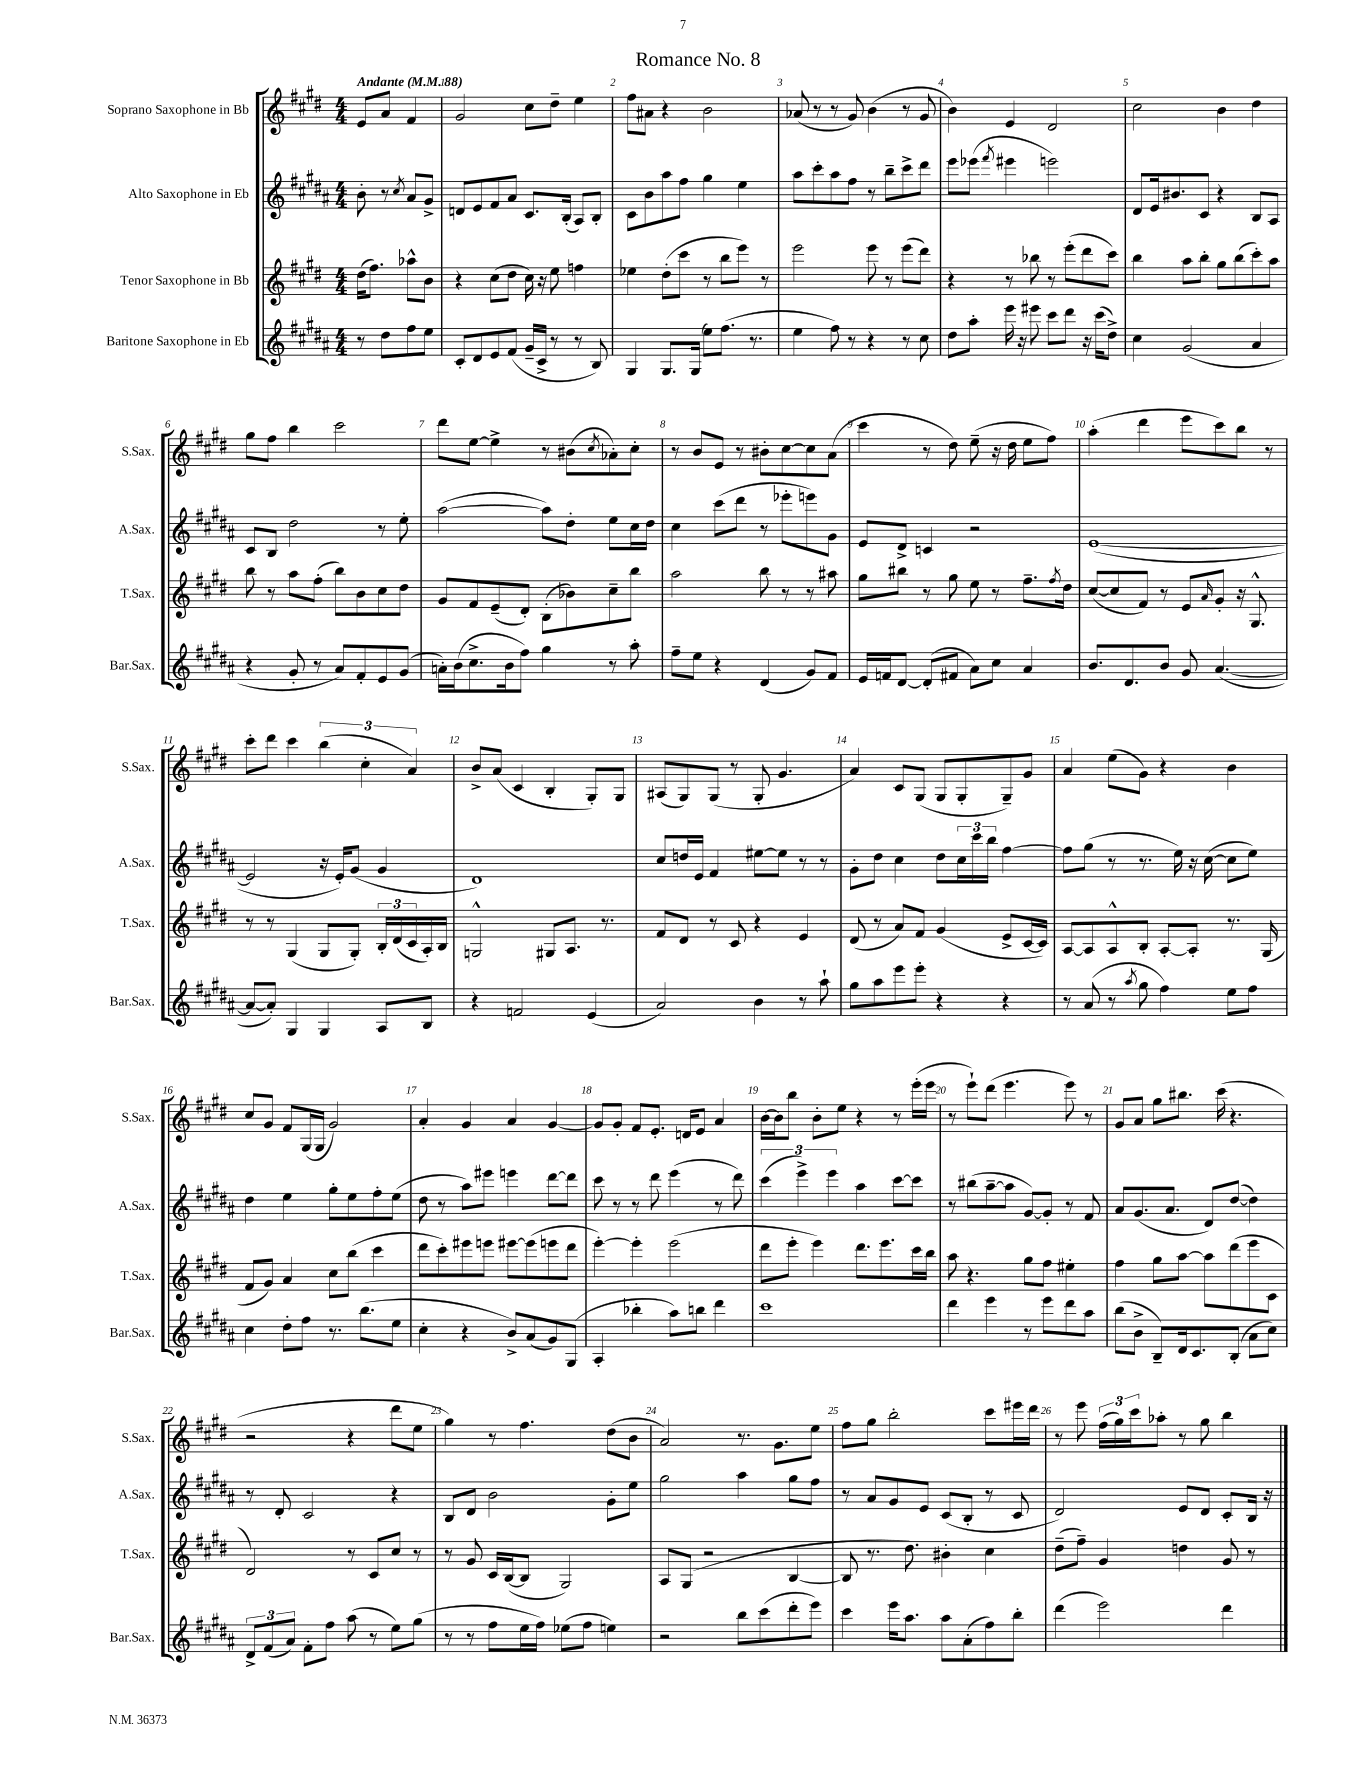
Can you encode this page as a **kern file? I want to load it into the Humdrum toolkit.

**kern	**kern	**kern	**kern
*staff4	*staff3	*staff2	*staff1
*clefG2	*clefG2	*clefG2	*clefG2
*k[f#c#g#d#a#]	*k[f#c#g#d#]	*k[f#c#g#d#a#]	*k[f#c#g#d#]
*M4/4	*M4/4	*M4/4	*M4/4
*MM88	*MM88	*MM88	*MM88
8r	(16dd#	8b'	8e
.	8.ff#)	.	.
8dd#	.	8r	8a
.	.	8qcc#	.
8ff#	8aa-^^	8a#	4f#
8ee	8b	8g#^	.
=	=	=	=
8c#'	4r	8d	2g#
8d#	.	8e	.
8e	(8cc#	8f#	.
(8f#	8dd#	8a#	.
16g#~	16cc#)	8.c#	8cc#
16c#^	16r	.	.
8r	8ee	.	8dd#~
.	.	(16B'	.
8r	4ff	8A#)	4ee
8B)	.	8B'	.
=	=	=	=
4G#	4ee-	8c#	8ff#
.	.	8b	8a#
8.G#	(8dd#'	8aa#	4r
.	8ccc#	8ff#	.
(16G#	.	.	.
8ee)	8r	4gg#	2b
(8.ff#	8bb	.	.
.	8eee)	4ee	.
8.r	.	.	.
.	8r	.	.
=	=	=	=
4ee	2eee	8aa#	(8a-
.	.	8ccc#'	8r
8ff#)	.	8aa#	8r
8r	.	8ff#	8g#)
4r	8eee	8r	(4b
.	8r	8bb~	.
8r	(8eee	8ccc#^	8r
8cc#	8ddd#)	8ddd#	8g#
=	=	=	=
8dd#	4r	8eee	4b)
8aa#'	.	(8eee-	.
.	.	8qfff#	.
16eee	8r	4eee#	4e
16r	.	.	.
8eee#	8bb-	.	.
8ccc#	8r	2eee)	2d#
8ddd#	(8eee'	.	.
16r	8ddd#	.	.
(16ccc#	.	.	.
8dd#^)	8ccc#)	.	.
=	=	=	=
4cc#	4bb	8d#	2cc#
.	.	16e	.
.	.	8.b#	.
(2g#	8aa	.	.
.	8bb'	8c#	.
.	8gg#	4r	4b
.	(8bb	.	.
4a#	8ccc#')	8B	4dd#
.	8aa	8A#	.
=	=	=	=
4r	8bb	8c#	8gg#
.	8r	8B	8ff#
8g#'	8aa	2dd#	4bb
8r	(8ff#'	.	.
8a#)	8bb)	.	2ccc#
8f#'	8b	.	.
8e	8cc#	8r	.
(8g#	8dd#	8ee'	.
=	=	=	=
16a')	8g#	([2aa#	8ddd#
(16b	.	.	.
8.cc#^	8f#	.	[8ee
.	(8e~	.	4ee^]
16b	.	.	.
8ff#)	8d#')	.	.
4gg#	(8B'	8aa#])	8r
.	8b-)	8dd#'	(8b#
.	.	.	8qcc#
8r	8cc#~	8ee	8a-')
8aa#'	8bb	16cc#	8cc#'
.	.	16dd#	.
=	=	=	=
8ff#~	2aa	4cc#	8r
8ee	.	.	8b
4r	.	(8ccc#	8e
.	.	8ddd#	8r
(4d#	8bb	8r	8b#'
.	8r	8eee-'	[8cc#
8g#)	8r	8eee)	8cc#]
8f#	8aa#	8g#	(8a
=	=	=	=
16e	8gg#	8e	4ccc#
16f	.	.	.
[8d#	8bb#	8d#^	.
(8d#']	8r	4c	8r
8f#	8gg#	.	8dd#)
8a#)	8ee	2r	(8ee~
8cc#	8r	.	16r
.	.	.	16dd#
4a#	8.ff#~	.	8ee
.	.	.	8ff#)
.	8qff#	.	.
.	16dd#	.	.
=	=	=	=
8.b	([8cc#	([1e	(4aa'
.	8cc#]	.	.
8.d#	.	.	.
.	8f#)	.	4ddd#
8b	8r	.	.
8g#	8e	.	8eee
.	16qqa	.	.
([4.a#	8g#'	.	8ccc#)
.	16r	.	8bb
.	8.G#^^	.	.
.	.	.	8r
=	=	=	=
8a#_	8r	2e]	8ccc#'
8a#'])	8r	.	8ddd#
4G#	(4G#	.	4ccc#
4G#	8G#	16r	(6bb
.	.	16e')	.
.	8G#')	(8g#	.
.	.	.	6cc#'
8A#	24B'	4g#	.
.	(24d#	.	.
.	24c#	.	6a)
8B	16A')	.	.
.	16B	.	.
=	=	=	=
4r	2G^^	1d#)	8b^
.	.	.	(8a
2f	.	.	4c#
.	8G#	.	4B'
.	8.A	.	.
(4e	.	.	8G#')
.	8.r	.	.
.	.	.	8G#
=	=	=	=
2a#)	8f#	8cc#	(8A#
.	8d#	16dd	8G#)
.	.	16e	.
.	8r	4f#	(8G#
.	8c#	.	8r
4b	4r	[8ee#	8G#'
.	.	8ee#]	4.g#
8r	4e	8r	.
8aa#`	.	8r	.
=	=	=	=
8gg#	(8d#	8g#'	4a)
8aa#	8r	8dd#	.
8eee	8a)	4cc#	8c#
8eee'	8f#	.	(8G#
4r	(4g#	8dd#	8G#
.	.	24cc#	8G#'
.	.	24ccc#	.
.	.	24bb	.
4r	8e^	[4ff#	8G#~)
.	[16c#	.	8g#
.	16c#])	.	.
=	=	=	=
8r	[8A	8ff#]	4a
(8a#	8A]	(8gg#	.
8r	8A^^	8r	(8ee
8qaa#	.	.	.
8gg#	8B'	8.r	8g#)
4ff#)	[8A'	.	4r
.	.	16ee)	.
.	8A']	16r	.
.	.	([16cc#	.
8ee	8.r	8cc#]	4b
8ff#	.	8ee)	.
.	(16G#	.	.
=	=	=	=
4cc#	8f#	4dd#	8cc#
.	8g#)	.	8g#
8dd#'	4a	4ee	8f#
8ff#	.	.	(16G#
.	.	.	16G#
8.r	8cc#	8gg#'	2g#)
.	(8bb	8ee	.
(8.bb	.	.	.
.	4ccc#	8ff#'	.
8ee	.	(8ee	.
=	=	=	=
4cc#'	8ddd#	8dd#	4a'
.	8ccc#')	8r	.
4r	8eee#	8aa#)	4g#
.	8eee	8eee#	.
8b^)	[8eee#	4eee	4a
(8a#	(8eee#]	.	.
8g#)	8eee	[8ddd#	[4g#
(8G#	8ddd#	8ddd#]	.
=	=	=	=
4A#'	[4eee')	8ccc#	8g#]
.	.	8r	8g#'
4bb-'	4eee']	8r	8f#
.	.	8ddd#	8.e'
8aa#)	(2eee	(4eee	.
.	.	.	16d
8bb	.	.	8e
4ddd#	.	8r	4a
.	.	8ddd#)	.
=	=	=	=
1ccc#	8ddd#	(6ccc#	[16b
.	.	.	16b]
.	8eee'	.	8bb
.	.	6eee^)	.
.	4eee)	.	8b'
.	.	6eee	.
.	.	.	8ee
.	8.ddd#	4aa#	4r
.	8.eee	.	.
.	.	[8ccc#	8r
.	16ccc#	8ccc#]	(16eee'
.	16bb	.	16eee
=	=	=	=
4ddd#	8aa	8r	8r
.	4.r	(8bb#	8eee`)
4eee	.	[8aa#~	(8ddd#
.	.	8aa#]	4.eee
8r	8gg#	[8g#)	.
8eee	8ff#	8g#']	.
8ddd#	4ee#'	8r	8eee)
8aa#	.	8f#	8r
=	=	=	=
(8bb	4ff#	8a#	8g#
8b^	.	(8.g#	8a
8B~)	8gg#	.	8gg#
.	.	8.a#	.
16d#	[8aa	.	8.bb#
8.c#	.	.	.
.	8aa]	8d#)	.
.	.	.	(16ccc#
(8B'	(8ddd#	([8dd#	4.r
8a#	8eee	4dd#])	.
8cc#)	8c#	.	.
=	=	=	=
12d#^	2d#)	8r	2r
(12f#	.	.	.
.	.	8d#'	.
12a#)	.	.	.
8f#'	.	2c#	.
8ff#	.	.	.
(8aa#	8r	.	4r
8r	8c#	.	.
8ee)	8cc#	4r	8ddd#
(8gg#	8r	.	8ee
=	=	=	=
8r	8r	8B	4gg#)
8r	8g#	8d#	.
8ff#	16c#	2b	8r
.	([16B	.	.
16ee	8B]	.	4.ff#
16ff#)	.	.	.
(8ee-	2G#)	.	.
8ff#	.	.	.
4ee)	.	8g#'	(8dd#
.	.	8ee	8b
=	=	=	=
2r	8A	2gg#	2a)
.	(8G#	.	.
.	2r	.	.
8bb	.	4aa#	8.r
(8ccc#	.	.	.
.	.	.	8.g#
8ddd#'	[4B	8gg#	.
8eee)	.	8ff#	8ee
=	=	=	=
4ccc#	8B]	8r	8ff#
.	8.r	8a#	8gg#
16eee	.	8g#	2bb'
8.aa#	8.dd#)	.	.
.	.	8e	.
8aa#	4b#'	(8c#	.
(8a#'	.	8B'	.
8ff#)	4cc#	8r	8ccc#
8bb'	.	8c#	16eee#
.	.	.	16ddd#
=	=	=	=
(4ddd#	(8dd#~	2d#)	8r
.	8ff#~)	.	8eee
2eee)	4g#	.	(24ff#
.	.	.	24gg#)
.	.	.	24ccc#
.	.	.	8aa-'
.	4dd	8e	8r
.	.	8d#	8gg#
4ddd#	8g#	8c#'	4bb
.	8r	16B	.
.	.	16r	.
==	==	==	==
*-	*-	*-	*-
